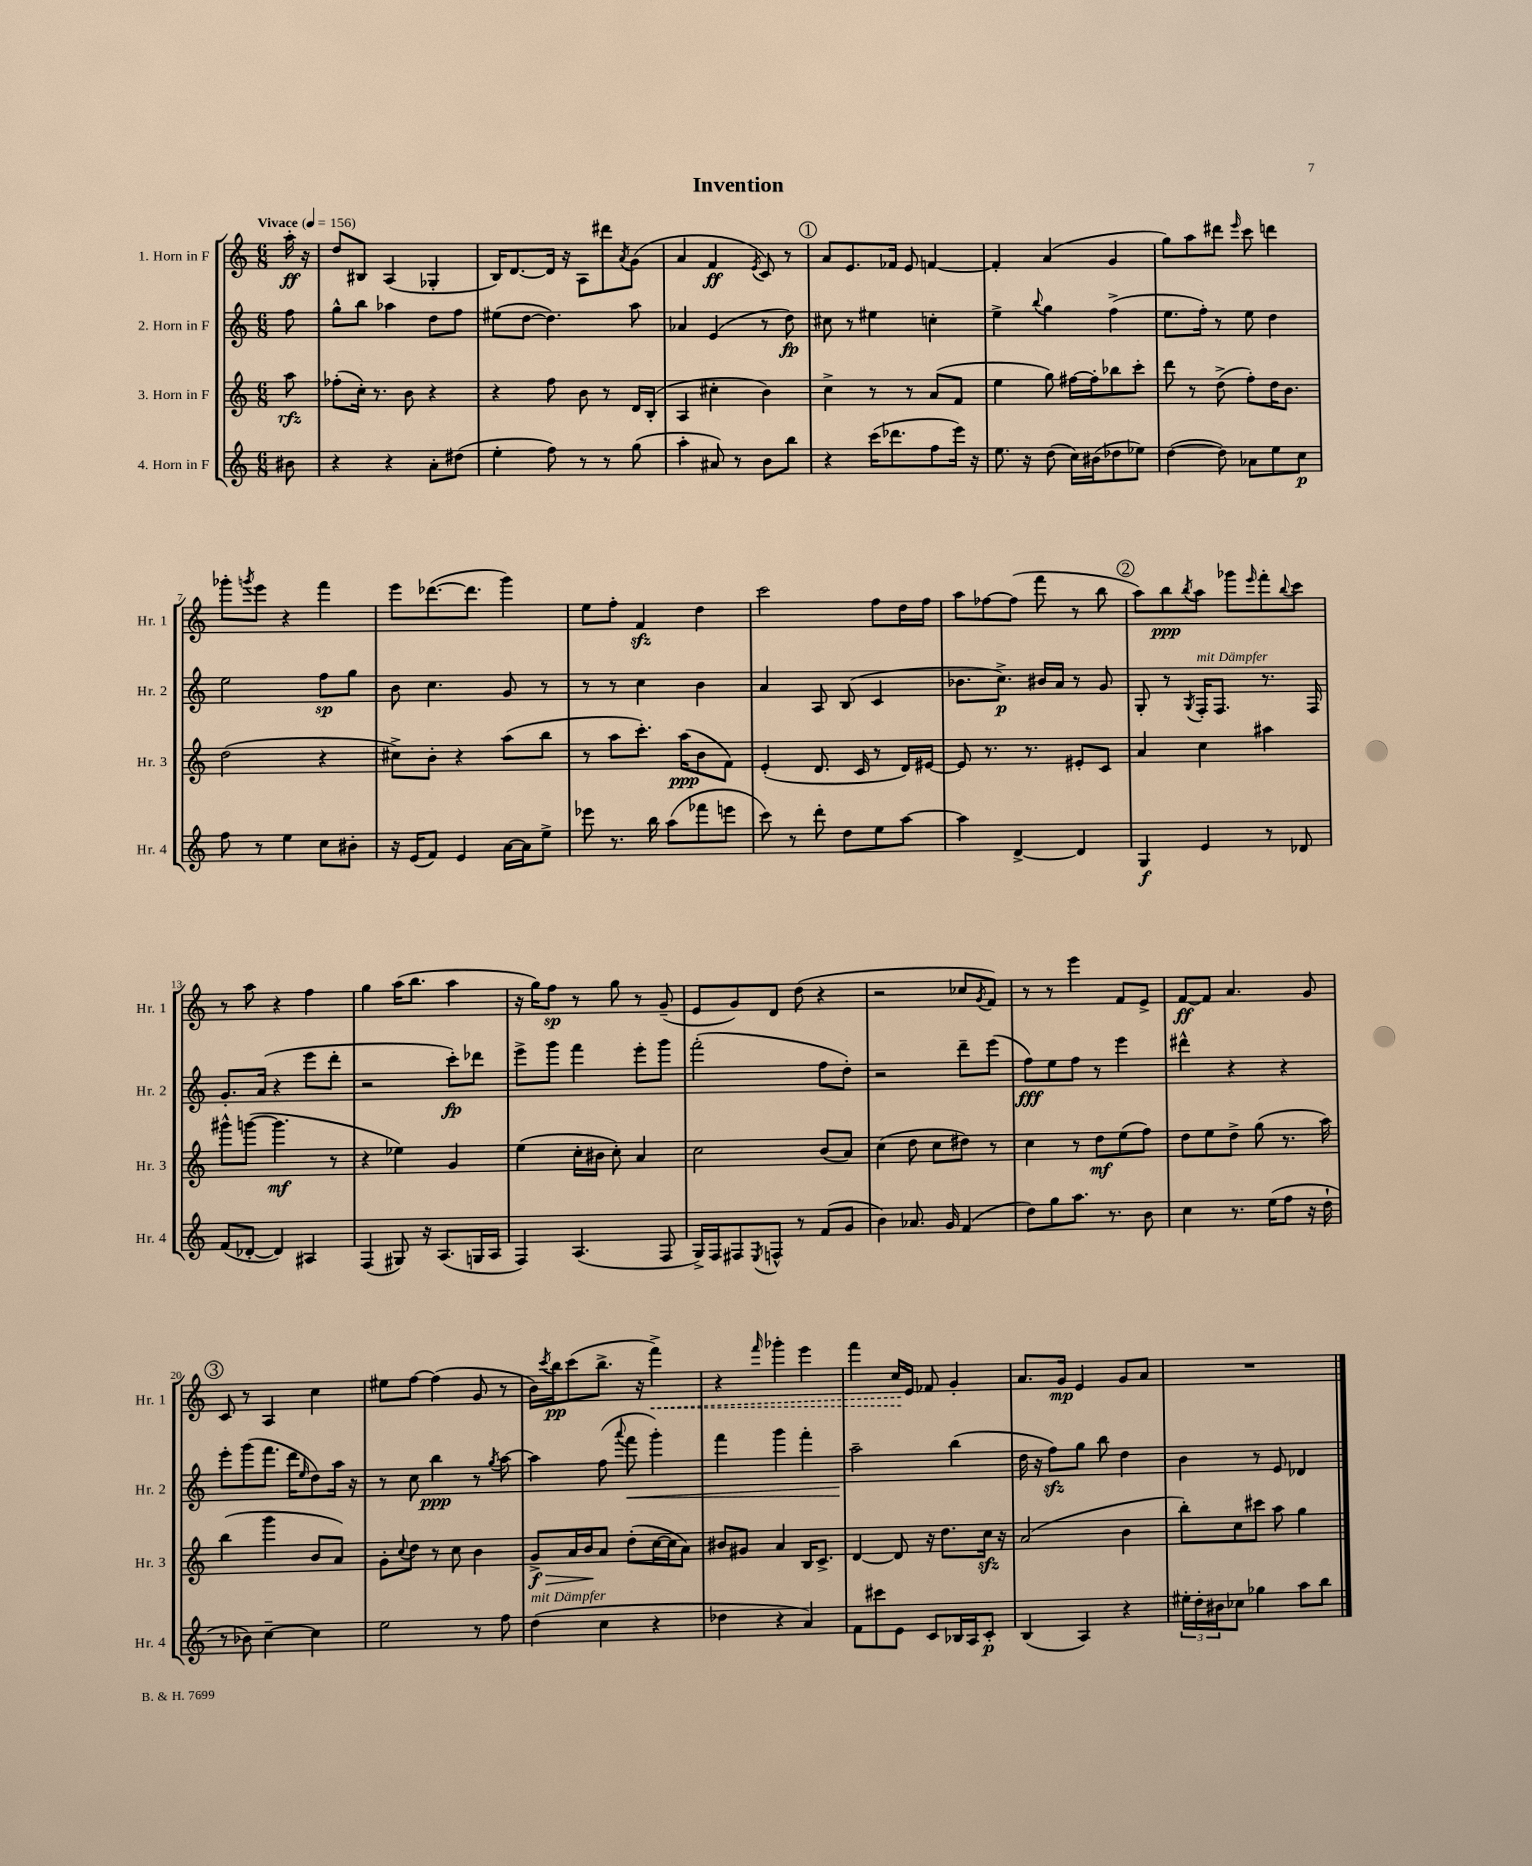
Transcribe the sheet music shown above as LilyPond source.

\header { title = "Invention" }
<<
\new StaffGroup <<
\new Staff = "s0" \with { instrumentName = "1. Horn in F" shortInstrumentName = "Hr. 1" } {
    \clef treble \key c \major \numericTimeSignature \time 6/8 \partial 8 \tempo "Vivace" 4 = 156
    a''16-.\ff r16 |
    d''8 bis8 a4( ges4-. |
    b16) d'8.~ d'16 r16 a8 dis'''8 \acciaccatura { a'8 } g'8( |
    a'4 f'4\ff \acciaccatura { e'8 } c'8) r8 |
    \mark \markup { \circle "1" } a'8 e'8. fes'16 e'8 f'4~ |
    f'4-. a'4( g'4 |
    g''8) a''8 dis'''8 \grace { e'''16 } c'''8 d'''4 |
    ges'''8-. \acciaccatura { g'''8 } e'''8 r4 f'''4 |
    e'''8 des'''8.~( des'''8. g'''4) |
    e''8 f''8-. f'4\sfz d''4 |
    c'''2 f''8 d''16 f''16 |
    a''8 fes''8~ fes''8( f'''8 r8 b''8 |
    \mark \markup { \circle "2" } a''8) b''8\ppp \acciaccatura { b''8 } a''8 ges'''8 \grace { e'''16 } f'''8-. \appoggiatura { b''8 } c'''8 |
    r8 a''8 r4 f''4 |
    g''4 a''16( b''8. a''4 |
    r16 g''16) f''8\sp r8 g''8 r8 g'8--( |
    e'8 g'8) d'8 d''8( r4 |
    r2 ces''8 \acciaccatura { g'8 } f'8) |
    r8 r8 e'''4 f'8 e'8-> |
    f'8~\ff f'8 a'4. g'8 |
    \mark \markup { \circle "3" } c'8 r8 a4 c''4 |
    eis''8 f''8~ f''4( g'8 r8 |
    b'16) \acciaccatura { c'''8 } b''16\pp c'''8( b''8.-> r16 \once \override Hairpin.style = #'dashed-line f'''4->\<) |
    r4 \grace { f'''16 } ges'''4-. e'''4 |
    f'''4 c''16\! e'16 fes'8 g'4-. |
    a'8. g'16\mp e'4 g'8 a'8 |
    R2. \bar "|." |
}
\new Staff = "s1" \with { instrumentName = "2. Horn in F" shortInstrumentName = "Hr. 2" } {
    \clef treble \key c \major \numericTimeSignature \time 6/8 \partial 8
    f''8 |
    g''8-^ b''8 aes''4 d''8 f''8 |
    eis''8( d''8~ d''4.) a''8 |
    aes'4 e'4( r8 d''8\fp) |
    \mark \markup { \circle "1" } cis''8 r8 eis''4 c''4-. |
    e''4-> \appoggiatura { b''8 } g''4 f''4->( |
    e''8. f''16-.) r8 e''8 d''4 |
    e''2 f''8\sp g''8 |
    b'8 c''4. g'8 r8 |
    r8 r8 c''4 b'4 |
    a'4 a8 b8( c'4 |
    bes'8. c''8.->\p) bis'16 a'16 r8 g'8 |
    \mark \markup { \circle "2" } g8-. r8 \acciaccatura { g8 } f16-.^\markup { \italic "mit Dämpfer" } f8. r8. f16 |
    g'8.-. a'16( r4 e'''8 d'''8-. |
    r2 c'''8-.\fp) des'''8 |
    e'''8-> g'''8 f'''4 e'''8-. g'''8 |
    f'''2-.( f''8 d''8-.) |
    r2 d'''8-- e'''8( |
    f''8\fff) e''8 f''8 r8 e'''4 |
    dis'''4-^ r4 r4 |
    \mark \markup { \circle "3" } e'''8-. g'''8( f'''8. d'''16 \grace { e''16 } d''8) a''16 r16 |
    r8 c''8 b''4\ppp r8 \acciaccatura { g''8 } a''8~ |
    a''4 f''8( \appoggiatura { a'''8 } f'''8\< g'''4-.) |
    f'''4 g'''4 f'''4-. |
    a''2--\! b''4( |
    d''16 r16 f''8\sfz) g''8 b''8 d''4 |
    b'4 r8 e'8 des'4 \bar "|." |
}
\new Staff = "s2" \with { instrumentName = "3. Horn in F" shortInstrumentName = "Hr. 3" } {
    \clef treble \key c \major \numericTimeSignature \time 6/8 \partial 8
    a''8\rfz |
    fes''8-.( c''16-.) r8. b'8 r4 |
    r4 f''8 b'8 r8 d'16 b16-.( |
    a4 cis''4-. b'4) |
    \mark \markup { \circle "1" } c''4-> r8 r8 a'8( f'8 |
    e''4 g''8) fis''16~ fis''16-. bes''8 c'''8-. |
    d'''8 r8 d''8->( f''8-.) d''16 b'8. |
    d''2( r4 |
    cis''8->) b'8-. r4 a''8( b''8 |
    r8 a''8 c'''8.-.) a''16\ppp( b'8 f'8) |
    e'4-.( d'8. c'16 r8 d'16) eis'16~ |
    eis'8 r8. r8. eis'8-. c'8 |
    \mark \markup { \circle "2" } a'4 c''4 ais''4 |
    gis'''8-^ g'''8~( g'''4.\mf r8 |
    r4 ees''4) g'4 |
    e''4( c''16-. bis'16 c''8-.) a'4 |
    c''2 b'8( a'8) |
    c''4( d''8 c''8 dis''8) r8 |
    c''4 r8 d''8\mf e''8( f''8) |
    d''8 e''8 d''8-> g''8( r8. a''16) |
    \mark \markup { \circle "3" } b''4( g'''4 b'8 a'8) |
    g'8-. \appoggiatura { c''8 } d''8 r8 c''8 b'4 |
    g'8->\f\> a'16 b'16\! a'8 d''8-.( c''16~ c''16 a'8) |
    bis'8 gis'8 a'4 b16 c'8.-> |
    d'4~ d'8 r16 d''8. c''16\sfz r16 |
    a'2( b'4 |
    b''8-.) c''8 cis'''8 a''8 g''4 \bar "|." |
}
\new Staff = "s3" \with { instrumentName = "4. Horn in F" shortInstrumentName = "Hr. 4" } {
    \clef treble \key c \major \numericTimeSignature \time 6/8 \partial 8
    bis'8 |
    r4 r4 a'8-. dis''8( |
    e''4-. f''8) r8 r8 g''8( |
    a''4-. ais'8) r8 b'8 b''8 |
    \mark \markup { \circle "1" } r4 c'''16( des'''8. f''8 e'''16) r16 |
    e''8. r16 d''8( c''16) bis'16( des''8 ees''8) |
    d''4~( d''8) aes'8 e''8 c''8\p |
    f''8 r8 e''4 c''8 bis'8-. |
    r16 e'16( f'8) e'4 a'16~ a'16 e''8-> |
    ees'''8 r8. b''16 a''8( fes'''8 e'''8 |
    c'''8) r8 d'''8-. d''8 e''8 a''8~ |
    a''4 d'4~-> d'4 |
    \mark \markup { \circle "2" } g4\f e'4 r8 des'8 |
    f'8( des'8~-. des'4) ais4 |
    f4( gis8) r16 a8.( g16 a16 |
    f4) a4.( f8 |
    g16->) f16 fis8 \acciaccatura { e8 } f8-^ r8 f'8( g'8 |
    b'4) aes'8. g'16 f'4( |
    d''8) g''8 a''8. r8. b'8 |
    c''4 r8. e''16( f''8 r16 d''16-! |
    \mark \markup { \circle "3" } r8 bes'8) c''4~-- c''4 |
    e''2 r8 f''8 |
    d''4^\markup { \italic "mit Dämpfer" }( c''4 r4 |
    des''4 r4 a'4) |
    f'8 cis'''8 e'8 c'8 bes16 a16 c'8-.\p |
    b4( a4) r4 |
    \tuplet 3/2 { eis''16-. d''16-. bis'16 } ces''8 ges''4 a''8 b''8 \bar "|." |
}
>>
>>
